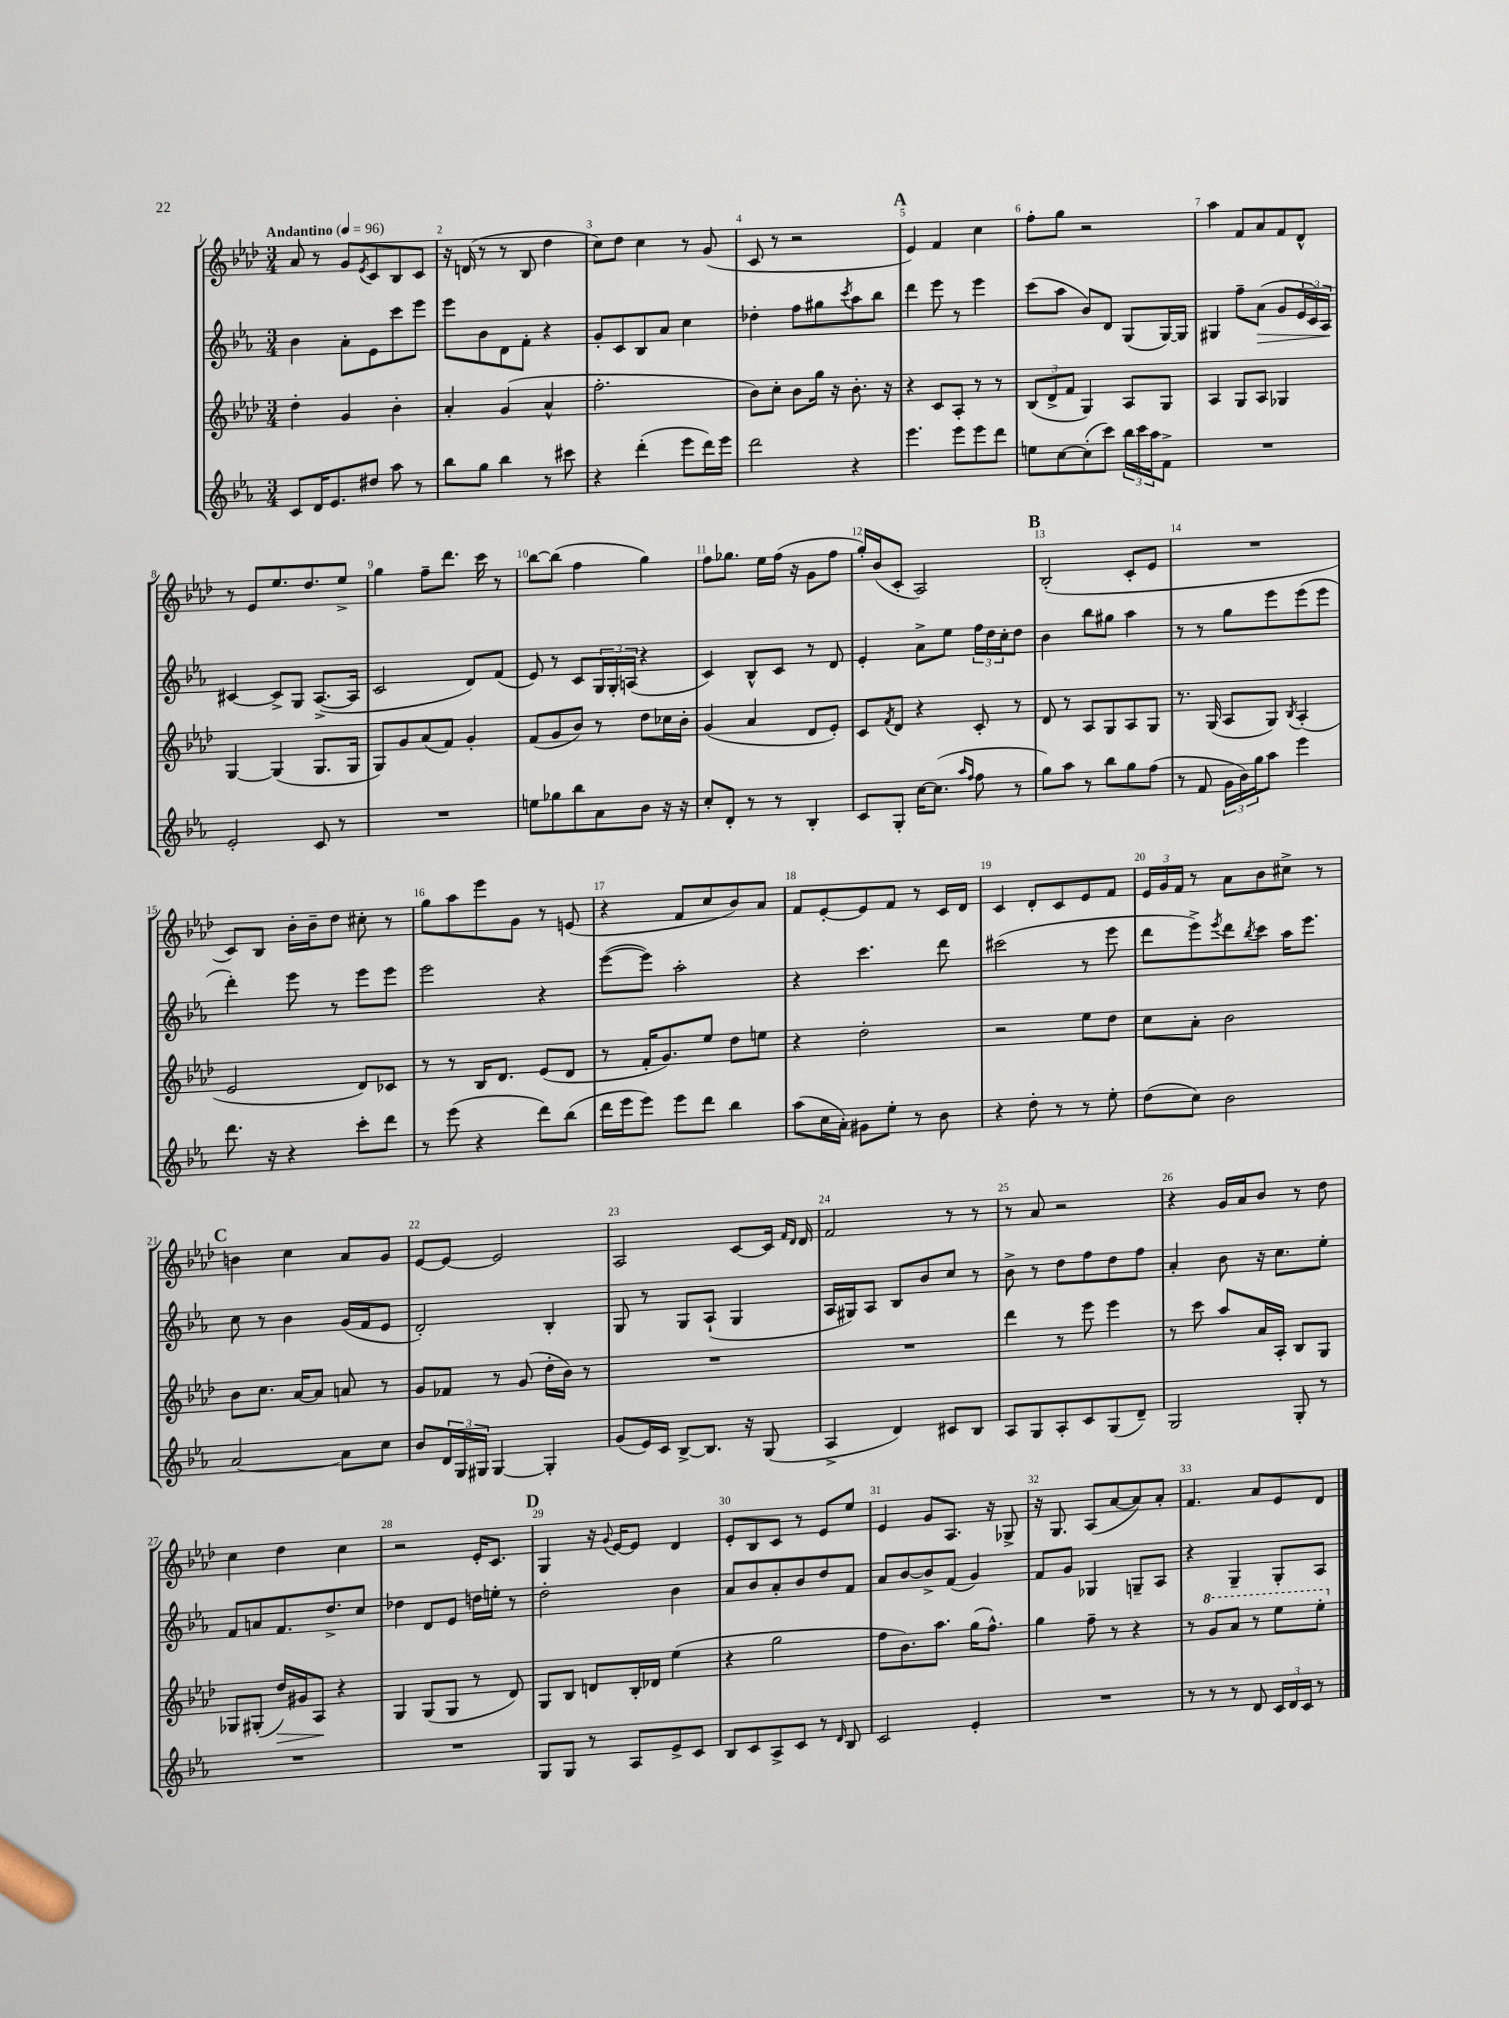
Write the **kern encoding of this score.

**kern	**kern	**kern	**kern
*staff4	*staff3	*staff2	*staff1
*clefG2	*clefG2	*clefG2	*clefG2
*k[b-e-a-]	*k[b-e-a-d-]	*k[b-e-a-]	*k[b-e-a-d-]
*M3/4	*M3/4	*M3/4	*M3/4
*MM96	*MM96	*MM96	*MM96
8c	4dd-'	4b-	8a-
16d	.	.	8r
8.e-	.	.	.
.	4g	8a-'	8g
.	.	.	8qe-
8dd#	.	8e-	8c
8aa-	4b-'	8ccc	8B-
8r	.	8eee-	8c
=	=	=	=
8bb-	4a-'	8eee-	16r
.	.	.	(16d
8gg	.	8b-	8r
4bb-	(4g	8d	8r
.	.	8f'	8B-
8r	4a-^^	4r	4dd-
8ccc#	.	.	.
=	=	=	=
4r	2.ff'	8g'	8cc)
.	.	8c	8dd-
(4ddd'	.	8B-	4cc
.	.	8a-	.
8eee-	.	4cc	8r
16ddd)	.	.	(8g
16eee-	.	.	.
=	=	=	=
2ddd	8b-)	4dd-'	8c
.	8cc'	.	8r
.	8b-	8ff	2r
.	16gg	8gg#	.
.	16r	.	.
.	.	8qccc	.
4r	8.b-'	8aa-	.
.	.	8bb-	.
.	16r	.	.
=	=	=	=
4.eee-	4r	4ddd	4e-)
.	8c	8eee-	4f
8eee-	8A-'	8r	.
8eee-	8r	4eee-	4cc
8ddd	8r	.	.
=	=	=	=
8ee	(12B-	(8ccc	8ff'
.	12d-^	.	.
[8cc	.	8aa-	8gg
.	12f	.	.
(8cc']	4G)	8b-)	2r
8ccc)	.	8d	.
24bb-	8A-	(8G	.
24ccc	.	.	.
24aa-	.	.	.
8f^	8G	[16G)	.
.	.	16G]	.
=	=	=	=
2.r	4A-	4G#	4aa-
.	8G	8ff~	8f
.	8A-	(8a-	8a-
.	4G-	8g	8f
.	.	24e-	8d-^^
.	.	24c)	.
.	.	24A-	.
=	=	=	=
2e-'	[4G	[4c#	8r
.	.	.	8e-
.	(4G]	8c#^]	8.ee-
.	.	8G	.
.	.	.	8.dd-
8c	8.G	([8.A-^	.
8r	.	.	8ee-^
.	16G	16A-]	.
=	=	=	=
2.r	8G)	2c	4gg
.	8g	.	.
.	(8a-	.	8ff~
.	8f)	.	8.ddd-
.	4g'	8d)	.
.	.	.	16ccc
.	.	(8f	8r
=	=	=	=
8ee	(8f	8e-)	[8bb-
8gg-	8g	8r	(8bb-]
8bb-	8b-)	8c	4ff
8a-	8r	24G	.
.	.	24G'	.
.	.	(24A	.
8b-	8dd-	4r	4gg)
16r	16cc-	.	.
16r	16b-'	.	.
=	=	=	=
8cc'	(4g	4c)	8ff
8d'	.	.	8.gg-
8r	4a-	8B-^^	.
.	.	.	16ee-
8r	.	8c	(16ff
.	.	.	16r
4B-'	8d-	8r	8g
.	8e-')	8d	8ff
=	=	=	=
8c	8c	4e-'	16gg')
.	.	.	(16b-
.	8qf	.	.
8G'	8d-	.	8c'
[16cc	4r	8a-^	2A-)
(8.cc]	.	.	.
.	.	8ee-	.
16qqaa-	.	.	.
16qqff	.	.	.
8ff	8c'	24ff	.
.	.	24dd	.
.	.	24cc'	.
8r	8r	8dd	.
=	=	=	=
8gg)	8d-	4b-	(2B-'
8aa-	8r	.	.
8r	8A-	8bb-	.
8bb-	8G	8gg#	.
8gg	8A-	4aa-	8c'
(8ff	8G	.	8e-
=	=	=	=
8r	8.r	8r	2.r
8f	.	8r	.
.	(16G	.	.
24g	8A-	8gg	.
24b-)	.	.	.
24gg	.	.	.
8aa-	8G)	8eee-	.
.	8qB-	.	.
4eee-	(4A-'	(8eee-	.
.	.	8eee-	.
=	=	=	=
8.ddd	2e-	4ddd')	8c)
.	.	.	8B-
16r	.	.	.
4r	.	8eee-	16b-'
.	.	.	16b-~
.	.	8r	8dd-
8ccc'	8d-)	8eee-	8cc#'
8ddd	8c-	8eee-	8r
=	=	=	=
8r	8r	2eee-	8gg
(8eee-	8r	.	8aa-
4r	16B-	.	8eee-
.	8.d-	.	.
.	.	.	8g
8ddd)	(8e-	4r	8r
(8bb-	8d-	.	(8e
=	=	=	=
16ddd	8r	([8eee-	4r
16eee-	.	.	.
8eee-)	16f'	8eee-])	.
.	8.g)	.	.
8eee-	.	2aa-'	8f
8ddd	8ee-	.	8cc
4bb-	8dd-	.	8b-)
.	8ee	.	8a-
=	=	=	=
(8aa-	4r	4r	8f
16cc	.	.	[8e-'
16a-')	.	.	.
8g#	2dd-'	4.ccc	8e-]
8ee-'	.	.	8f
8r	.	.	8r
8b-	.	8ddd	16c
.	.	.	16d-
=	=	=	=
4r	2r	(2ccc#	4c
8dd'	.	.	8d-'
8r	.	.	8c
8r	8ee-	8r	8e-
8ee-'	8dd-	8eee-	8f
=	=	=	=
(8dd	8cc	8ddd	24e-
.	.	.	24g
.	.	.	24f
8cc)	8a-'	8eee-^)	8r
.	.	8qeee-	.
2b-	2b-	8ddd	8a-
.	.	8qbb-	.
.	.	8ccc	8b-
.	.	16aa-	8cc#^
.	.	8.eee-	.
.	.	.	8r
=	=	=	=
[2a-	8b-	8cc	4b
.	8.cc	8r	.
.	.	4b-	4cc
.	[16a-	.	.
.	8a-]	.	.
8a-]	8a	(16g	8a-
.	.	16f	.
8cc	8r	8e-	8g
=	=	=	=
8b-	8g	2d')	[8e-
24d	8f-	.	8e-_
24G	.	.	.
24G#	.	.	.
[4G#	8r	.	2e-]
.	(8g	.	.
4G#']	16dd-'	4B-'	.
.	16b-)	.	.
.	8r	.	.
=	=	=	=
(8g	2.r	8G	2A-
16e-)	.	8r	.
16c	.	.	.
[8B-^	.	8G	.
8.B-]	.	(8A-`	.
.	.	4G	[8c
16r	.	.	.
(8G	.	.	16c]
.	.	.	16qqf
.	.	.	16qqd-
.	.	.	16d-
=	=	=	=
4A-^	2.r	16A-	2f
.	.	16G#)	.
.	.	8A-	.
4d)	.	8B-	.
.	.	8b-	.
8c#	.	8cc	8r
8B-	.	8r	8r
=	=	=	=
8A-	4ddd-	8b-^	8r
8G	.	8r	8a-
8A-'	8r	8dd	2r
8c	8eee-	8ff	.
(8G	4eee-	8dd	.
8d~)	.	8ff	.
=	=	=	=
2G	8r	4a-'	4r
.	8ccc	.	.
.	8aa-	8b-	16g
.	.	.	16a-
.	16a-	16r	8b-
.	16A-'	8.cc	.
8G'	8B-	.	8r
8r	8G	8ee-'	8dd-
=	=	=	=
2.r	8G-	8f	4cc
.	(8G#'	8a	.
.	16dd-)	8.f	4dd-
.	16g#	.	.
.	8A-	.	.
.	.	8.dd^	.
.	4r	.	4cc
.	.	8cc	.
=	=	=	=
2.r	4G	4dd-	2r
.	(8G	8d	.
.	8G	8e-	.
.	8r	16dd	16e-'
.	.	16ee'	8.c
.	8d-)	8r	.
=	=	=	=
8G	8G	2dd'	4G
8G	8B-	.	.
8r	8d	.	16r
.	.	.	8qqg
.	.	.	[16e-
8A-	16B-'	.	8e-]
.	16d-	.	.
8e-^	(4ee-	4b-	4d-
8c	.	.	.
=	=	=	=
8B-	4r	8a-	8e-'
8c	.	8b-	8B-
8A-^	2gg	8a-'	8c
8c	.	8b-	8r
8r	.	8dd	8e-
16qqd	.	.	.
8B-	.	8f	8ee-
=	=	=	=
2c	8ff	8a-	4e-
.	8.b-)	[8b-	.
.	.	8b-^]	8g
.	8.aa-	.	.
.	.	(8f	8.A-
4e-'	(16gg	4g)	.
.	8.ff^^)	.	16r
.	.	.	8G-^
=	=	=	=
2.r	4gg	8f	16r
.	.	.	8.G
.	.	8g	.
.	8ff~	4G-	(8A-
.	8r	.	[8a-
.	4r	8G~	8a-])
.	.	8A-	8a-'
=	=	=	=
8r	8r	4r	4.f
8r	8gg	.	.
8r	8aa-	4G~	.
8d	8r	.	8a-
24c	8eee-	8G'	8e-
24d	.	.	.
24c	.	.	.
8r	8eee-'	8A-	8d-
==	==	==	==
*-	*-	*-	*-
